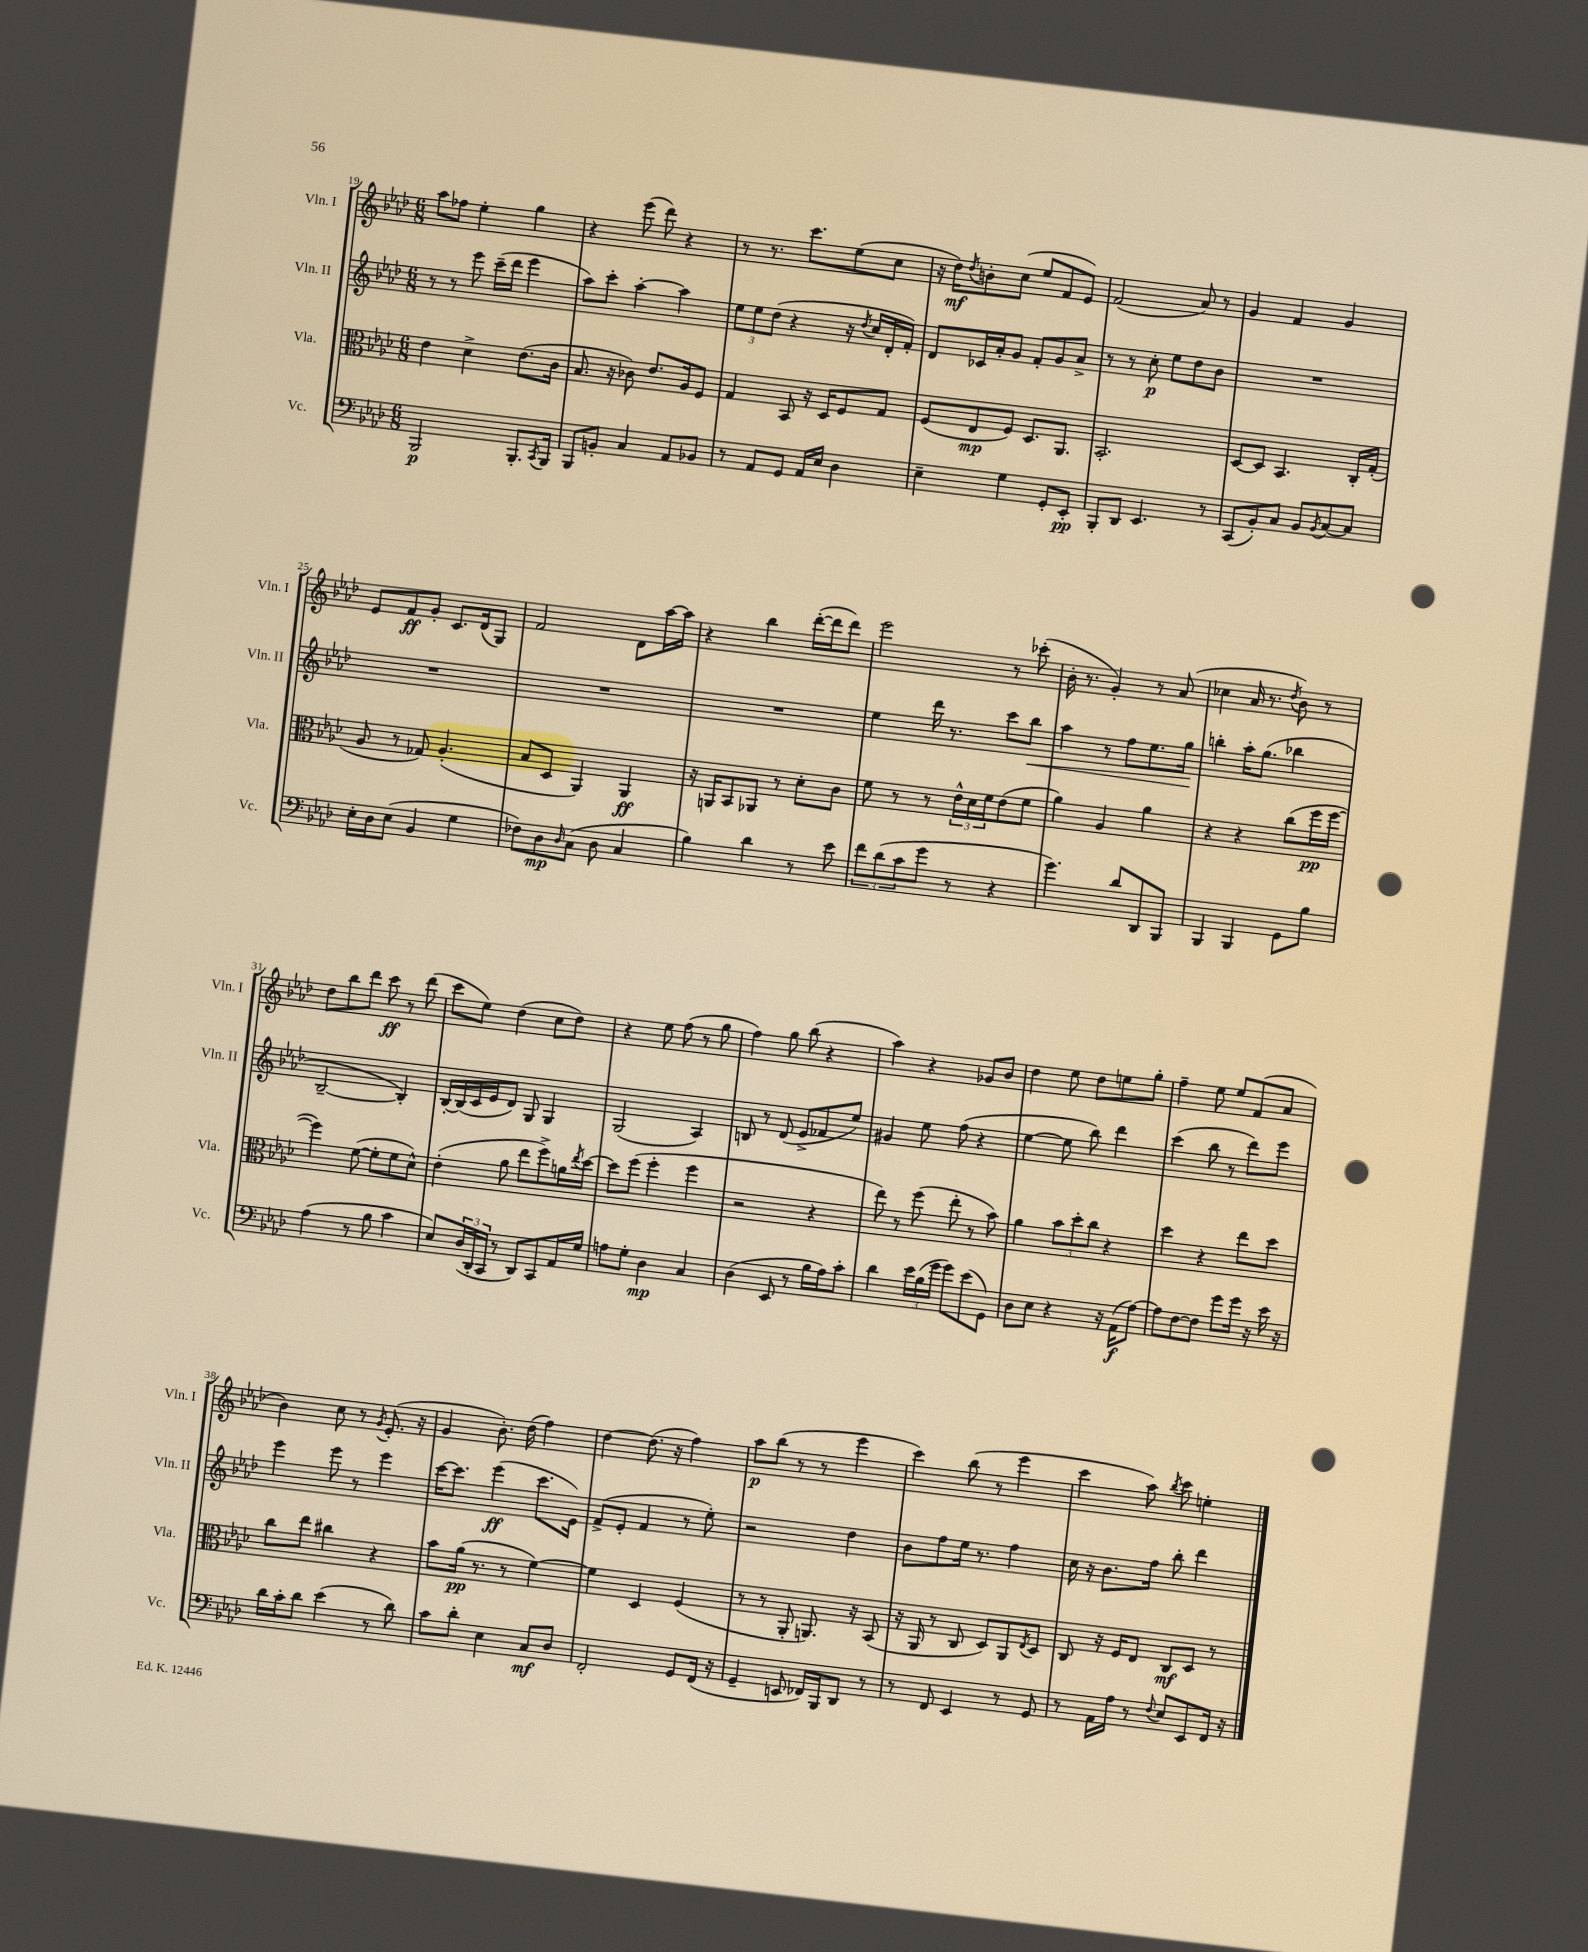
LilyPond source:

<<
\new StaffGroup <<
\new Staff = "s0" \with { instrumentName = "Vln. I" shortInstrumentName = "Vln. I" } {
    \clef treble \key aes \major \numericTimeSignature \time 6/8
    aes''8 fes''8 ees''4-. g''4 |
    r4 ees'''8( des'''8) r4 |
    r8 r8. c'''8. ees''8( c''8 |
    r16 des''16\mf) \acciaccatura { des''8 } b'8-. c''8( ees''8 f'8 ees'8) |
    f'2( aes'8) r8 |
    g'4 f'4 g'4 |
    ees'8 f'8\ff g'8-. c'8. des'16( g8) |
    f'2 des'8 aes''16~ aes''16 |
    r4 bes''4 des'''16~-.( des'''16 des'''8) |
    ees'''2 r8 ces'''8-.( |
    bes'16-. r8. g'4-.) r8 aes'8( |
    ces''4 aes'16 r8. \acciaccatura { des''8 } bes'8) r8 |
    des''8 bes''8 des'''8 c'''8\ff r8 des'''8( |
    c'''8 ees''8) des''4( c''8 des''8) |
    r4 ees''8 f''8( r8 g''8 |
    f''4) g''8 bes''8( r4 |
    aes''4) r4 ges'8 bes'8 |
    des''4 ees''8 des''8 e''8 g''8-. |
    f''4-- ees''8 ees''8 f'8( aes'8 |
    bes'4) c''8 r8 \acciaccatura { g'8 } ees'8.-.( r16 |
    g'4 bes'8.-.) des''16( f''4) |
    des''4~ des''8.( r16 f''4) |
    aes''8\p bes''8( r8 r8 ees'''4 |
    c'''4) bes''8( r8 ees'''4 |
    c'''4 aes''8) \acciaccatura { bes''8 } c'''8 e''4-. \bar "|." |
}
\new Staff = "s1" \with { instrumentName = "Vln. II" shortInstrumentName = "Vln. II" } {
    \clef treble \key aes \major \numericTimeSignature \time 6/8
    r8 r8 ees'''8 c'''16--( des'''16 ees'''4 |
    aes''8) c'''8-. aes''4~-. aes''4 |
    \tuplet 3/2 { ees''8 ees''8 des''8( } r4 r16 \acciaccatura { des''8 } c''16 des'16-. f'16-.) |
    des'8 ces'16 aes'16-. g'8 f'8-. g'8 aes'8-> |
    r8 r8 c''8-.\p ees''8 des''8 bes'8 |
    R2. |
    R2. |
    R2. |
    R2. |
    ees''4 des'''16 r8. c'''8 bes''8\< |
    aes''4 r8 f''8 ees''8. g''16\! |
    b''4-. aes''16-. g''8.( bes''4 |
    bes2~-- bes4-.) |
    bes16~-. bes16( c'16 ees'16 des'8) g8 g4 |
    g2( aes4) |
    b8 r8 des'8( ees'8-> fes'8 ees''8) |
    gis'4 ees''8 f''8( r4 |
    ees''4~ ees''8 bes''8) des'''4 |
    c'''4( bes''8 r8 des'''8) ees'''8 |
    ees'''4 ees'''8 r8 ees'''4 |
    c'''16~ c'''8. ees'''4\ff( c'''8. ees'16) |
    f'8->( ees'8-. f'4 r8 ees''8-.) |
    r2 des''4 |
    bes'8 f''8 ees''16 r8. f''4 |
    c''16 r16 bes'8. f''16 bes''8-. des'''4 \bar "|." |
}
\new Staff = "s2" \with { instrumentName = "Vla." shortInstrumentName = "Vla." } {
    \clef alto \key aes \major \numericTimeSignature \time 6/8
    ees'4 des'4-> ees'8.( c'16 |
    bes8. r16 ces'8) ees'8. aes16 f8 |
    g4 bes,8 r16 des16 f8 g8 |
    f8( ees8\mp f8) des8. aes,8. |
    bes,2.-. |
    des8~ des8 bes,4. c16-. g16-.( |
    aes8 r8 ges8) aes4.-.( |
    bes8 des8 aes,4) aes,4\ff |
    r16 a,16 bes,8 aes,8 r8 des'8-. c'8 |
    f'8 r8 r8 \tuplet 3/2 { ees'16-^ des'16 f'16 } ees'8( f'8 |
    aes'4) aes4 aes'4 |
    r4 r4 c''8( f''16\pp f''16~ |
    f''4) f'8~( f'8-. f'8 des'8-^) |
    ees'4-.( aes'8 ees''8 f''8->) a'16 \acciaccatura { ees''8 } des''16~ |
    des''8 f''8( f''4-. f''4 |
    r2 r4 |
    ees''8) r8 f''8( ees''8-. r8 bes'8) |
    aes'4 \tuplet 3/2 { bes'8 des''8-. c''8 } r4 |
    des''4 r4 ees''8 des''8 |
    c''8 ees''8 cis''4 r4 |
    bes'8 aes'16\pp( r8. r8 f'4~) |
    f'4 des4 f4( |
    r8 r8 aes,8-. a,8.) r16 bes,8( |
    r16 aes,16 r8 c8 des8) aes,8 \acciaccatura { ees8 } des8 |
    c8 r16 f16 ees8 c8\mf des8 r8 \bar "|." |
}
\new Staff = "s3" \with { instrumentName = "Vc." shortInstrumentName = "Vc." } {
    \clef bass \key aes \major \numericTimeSignature \time 6/8
    bes,,2\p bes,,8.-. \acciaccatura { c,8 } bes,,16 |
    bes,,8 b,8-. c4 aes,8 bes,8 |
    r8 aes,8 g,8 aes,16 ees16 des4 |
    ees4-- g4 g,8-. ees,8-.\pp |
    bes,,8-. des,8 ees,4. r8 |
    c,8( bes,8-.) c8 bes,8 \acciaccatura { bes,8 } c8~ c8 |
    ees16-. des16 ees8( bes,4 g4 |
    fes8) des8\mp \grace { des16 } c8( des8 c4 |
    bes4) des'4 r8 ees'8 |
    \tuplet 3/2 { f'8 des'8( c'8 } g'8 r8 r4 |
    g'4.) des'8 des,8 bes,,8 |
    bes,,4 bes,,4 g,8 bes8 |
    aes4( r8 bes8 c'4 |
    ees8) \tuplet 3/2 { des16( des,16-. c,16 } r8 des,8) c,8 aes,16 g16 |
    a8 g8-. des4\mp c4 |
    des4( ees,8 r8 bes16 aes16) c'8-. |
    des'4 \tuplet 3/2 { ees'16 bes16( g'16 } g'8) ees'8( g,8) |
    des8 ees8 r4 r16 aes,16\f( aes8~) |
    aes8 f8~ f8 g'8 g'16 r16 ees'16 r16 |
    des'16 c'16-. des'8 ees'4( r8 des'8) |
    c'8 des'8-. ees4 c8\mf des8 |
    f,2-. g,8 f,16( r16 |
    g,4-- e,8 fes,16) bes,,16 des,8 r8 |
    r8 f,8 ees,4 r8 g,8 |
    r8 aes,16 aes16 r8 \appoggiatura { f8 } ees8 ees,8 f,16 r16 \bar "|." |
}
>>
>>
\layout { \context { \Score currentBarNumber = #19 } }
